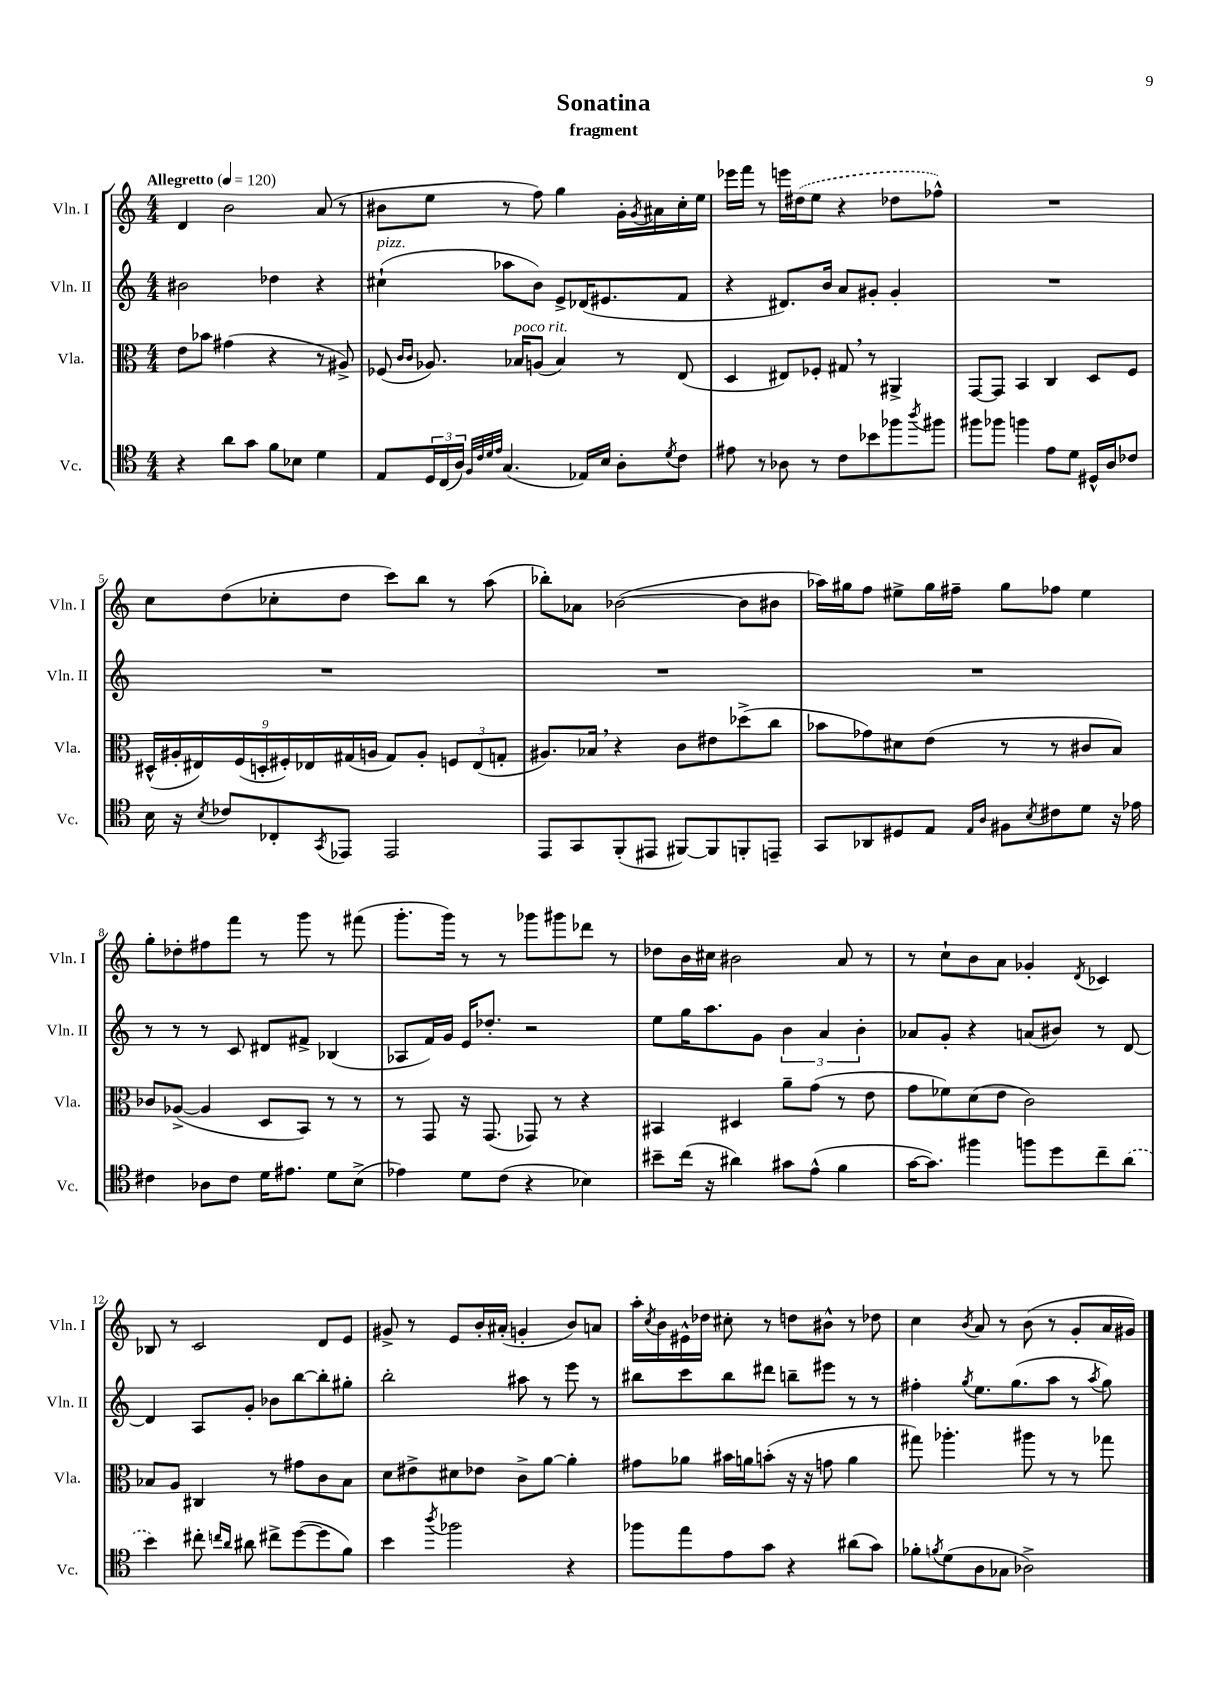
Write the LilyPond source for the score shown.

\header { title = "Sonatina" subtitle = "fragment" }
<<
\new StaffGroup <<
\new Staff = "s0" \with { instrumentName = "Vln. I" shortInstrumentName = "Vln. I" } {
    \clef treble \key c \major \numericTimeSignature \time 4/4 \tempo "Allegretto" 4 = 120
    d'4 b'2 a'8( r8 |
    bis'8 e''8 r8 f''8) g''4 g'16-. \acciaccatura { g'8 } ais'16 c''16-. e''16 |
    ees'''16 f'''16 r8 e'''16 \once \slurDashed dis''16( e''8 r4 des''8 fes''8-^) |
    R1 |
    c''8 d''8( ces''8-. d''8 c'''8) b''8 r8 a''8( |
    bes''8-.) aes'8 bes'2~( bes'8 bis'8 |
    aes''16) gis''16 f''8 eis''8-> gis''16 fis''16-- gis''8 fes''8 eis''4 |
    g''8-. des''8-. fis''8 f'''8 r8 g'''8 r8 fis'''8( |
    g'''8.-. g'''16) r8 r8 ges'''8 gis'''8 des'''8 r8 |
    des''8 b'16 cis''16 bis'2 a'8 r8 |
    r8 c''8-! b'8 a'8 ges'4-. \acciaccatura { d'8 } ces'4 |
    bes8 r8 c'2 d'8 e'8 |
    gis'8-> r8 e'8 b'16-. ais'16-.( g'4-. b'8) a'8 |
    a''16-. \acciaccatura { c''8 } b'16 eis'16-^ des''16 cis''8-. r8 d''8 bis'8-^ r8 des''8 |
    c''4 \acciaccatura { b'8 } a'8 r8 b'8( r8 g'8-. a'16 gis'16) \bar "|." |
}
\new Staff = "s1" \with { instrumentName = "Vln. II" shortInstrumentName = "Vln. II" } {
    \clef treble \key c \major \numericTimeSignature \time 4/4
    bis'2 des''4 r4 |
    cis''4-!^\markup { \italic "pizz." }( aes''8 b'8) e'8-> des'16( eis'8. f'8 |
    r4 dis'8.) b'16 a'8 gis'8-. gis'4-. |
    R1 |
    R1 |
    R1 |
    R1 |
    r8 r8 r8 c'8 dis'8 fis'8-> bes4( |
    aes8 f'16) g'16 e'16 des''8.-. r2 |
    e''8 g''16 a''8. g'8 \tuplet 3/2 { b'4 a'4 b'4-. } |
    aes'8 g'8-. r4 a'8( bis'8) r8 d'8~ |
    d'4 a8 g'8-. bes'8 b''8~ b''8-. gis''8-. |
    b''2-. ais''8 r8 e'''8 r8 |
    bis''8 c'''8 bis''8 dis'''8 b''8-- eis'''8 r8 r8 |
    fis''4-. \acciaccatura { g''8 } e''8. g''8.( a''8 r8 \acciaccatura { a''8 } g''8) \bar "|." |
}
\new Staff = "s2" \with { instrumentName = "Vla." shortInstrumentName = "Vla." } {
    \clef alto \key c \major \numericTimeSignature \time 4/4
    e'8 bes'8 gis'4( r4 r8 ais8->) |
    fes8( \grace { c'16 c'16 } aes8.) bes16^\markup { \italic "poco rit." } a8( bes4) r8 e8( |
    d4 eis8) fes8-. gis8 \breathe r8 ais,4-> |
    g,8~ g,8 b,4 c4 d8 f8 |
    \tuplet 9/8 { dis16-^( ais16-. eis16) f16( d16-. fis16-.) ees16 gis16( a16 } gis8) a8-. \tuplet 3/2 { f8 ees8( g8-. } |
    ais8.) bes16 \breathe r4 c'8 eis'8 des''8->( c''8 |
    bes'8 ges'8) dis'8 e'8( r8 r8 cis'8 b8) |
    ces'8 aes8~->( aes4 d8 b,8) r8 r8 |
    r8 g,8 r16 g,8.( ges,8) r8 r4 |
    bis,4 dis4 a'8-- g'8( r8 e'8 |
    g'8 fes'8) d'8( e'8 c'2) |
    bes8 a8 cis4 r8 gis'8 c'8 bes8 |
    d'8 eis'8-> dis'8 ees'8 c'8-> a'8~ a'4-. |
    gis'8 aes'8 bis'16 a'16 b'8-.( r16 r16 g'8 a'4 |
    gis''8) aes''4.-. ais''8 r8 r8 ges''8 \bar "|." |
}
\new Staff = "s3" \with { instrumentName = "Vc." shortInstrumentName = "Vc." } {
    \clef tenor \key c \major \numericTimeSignature \time 4/4
    r4 a'8 g'8 f'8 bes8 d'4 |
    e8 \tuplet 3/2 { d16 c16( a16) } \grace { f32 c'32 d'32 e'32 } g4.( ees16) b16 a8-. \acciaccatura { d'8 } c'8 |
    eis'8 r8 aes8 r8 c'8 bes'8 fes''8 \acciaccatura { a''8 } fis''8 |
    fis''8 fes''8 f''4 e'8 d'8 dis16-^ a16 ces'8 |
    b16 r16 \acciaccatura { b8 } ces'8 ces8-. \acciaccatura { g,8 } ees,8 ees,2 |
    e,8 g,8 f,8-.( eis,8 fis,8~) fis,8 f,8-. e,8-- |
    g,8 aes,8 dis8 e8 \grace { e16 a16 } fis8 \acciaccatura { b8 } cis'8 d'8 r16 ees'16 |
    cis'4 aes8 cis'8 d'16 eis'8. d'8 b8->( |
    ees'4) d'8 c'8( r4 bes4) |
    bis'8-- c''16( r16 ais'4) gis'8 e'8-^( f'4 |
    g'16~ g'8.) fis''4 f''8 d''8 c''8-- \once \slurDashed a'8( |
    b'4) cis''8-. \grace { c''16 a'16 } ais'8 cis''8-> d''8~( d''8 f'8) |
    b'4 \acciaccatura { a''8 } fes''2 r4 |
    fes''8 e''8 e'8 g'8 r4 ais'8( g'8) |
    fes'8-. \acciaccatura { f'8 } d'8( a8 ges8 aes2->) \bar "|." |
}
>>
>>
